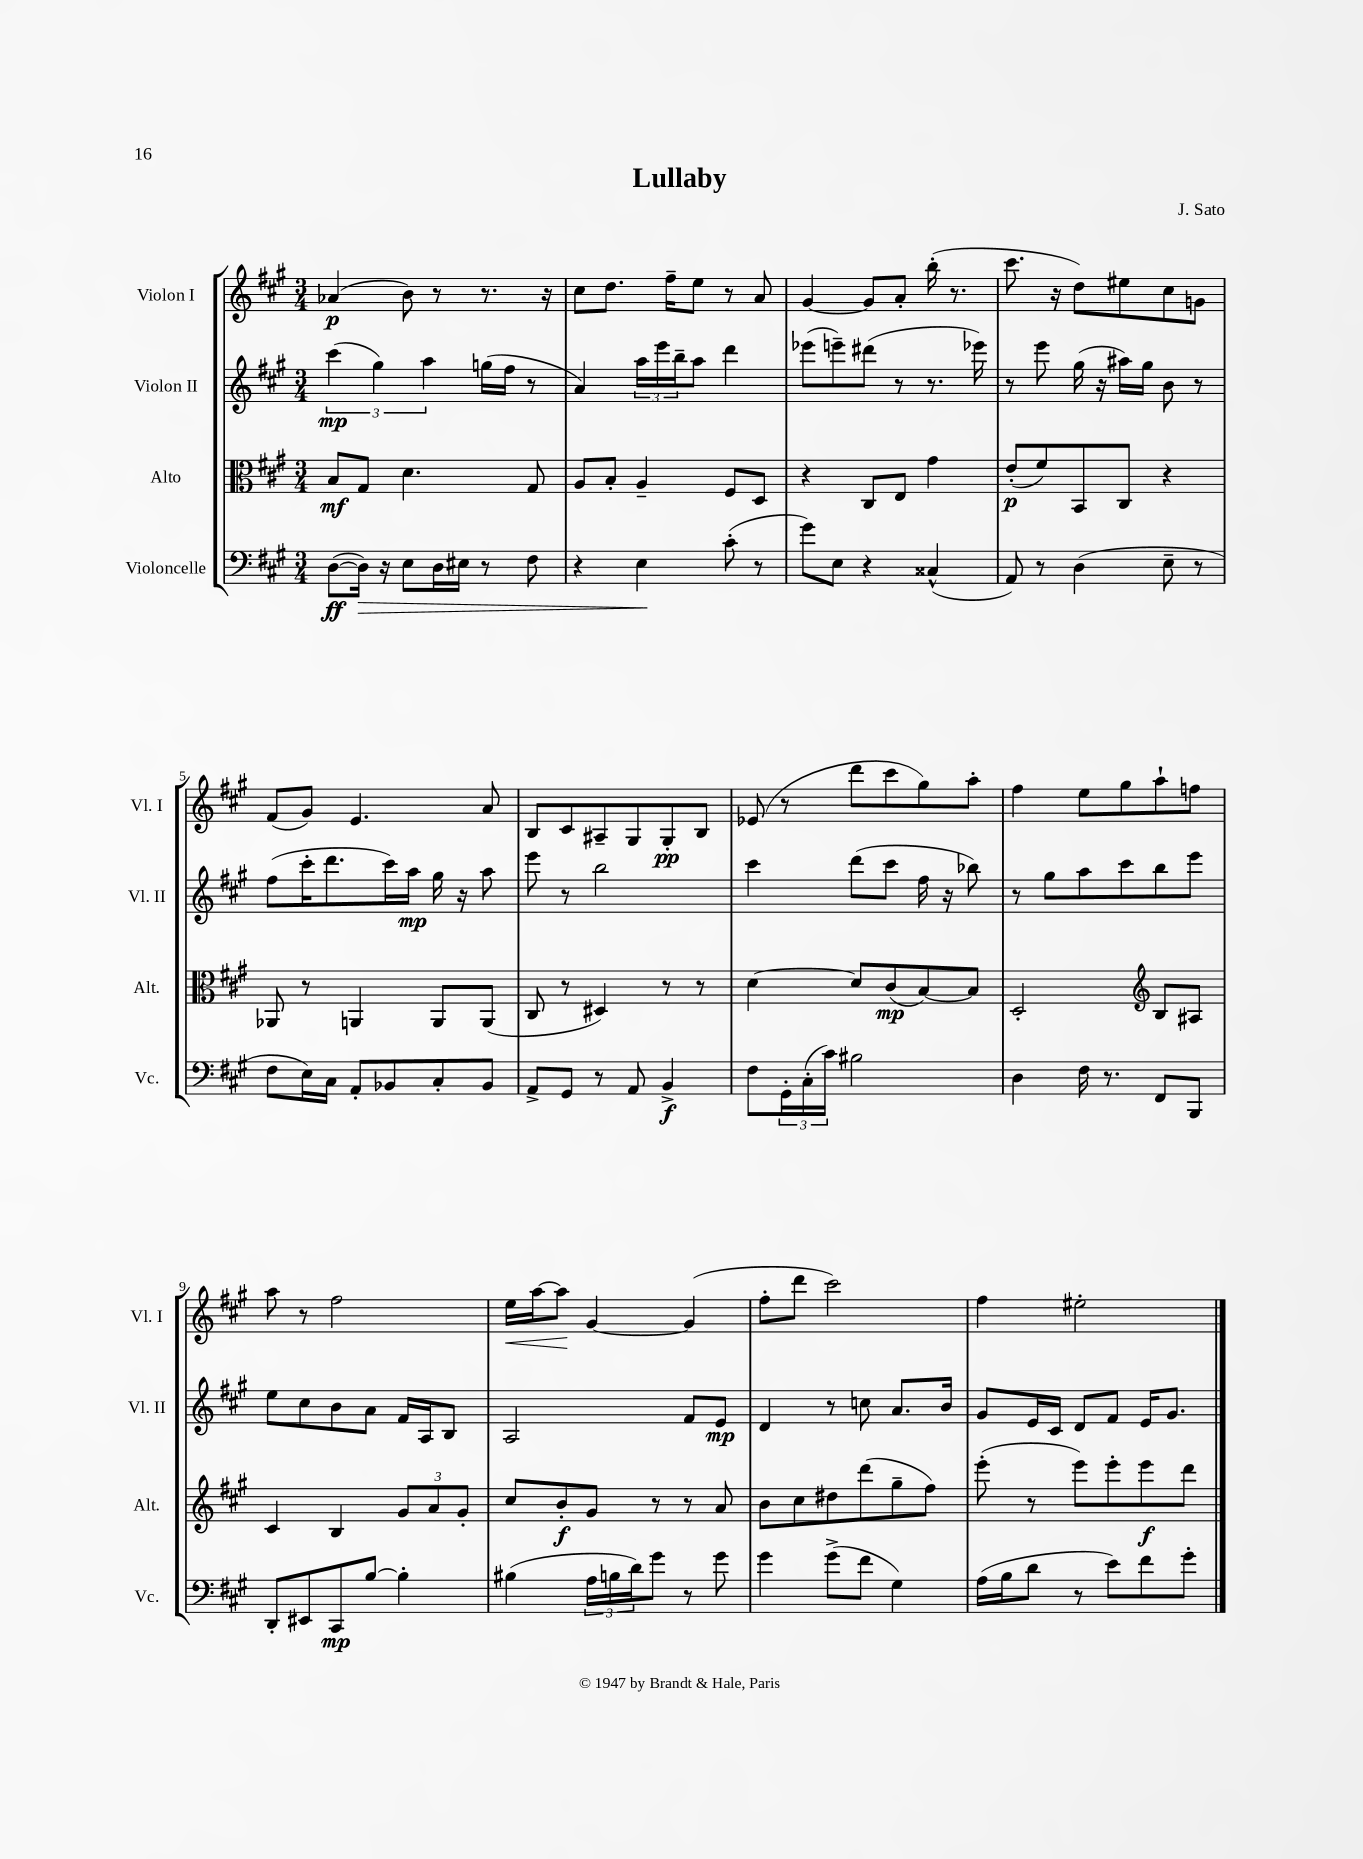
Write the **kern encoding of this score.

**kern	**kern	**kern	**kern
*staff4	*staff3	*staff2	*staff1
*clefF4	*clefC3	*clefG2	*clefG2
*k[f#c#g#]	*k[f#c#g#]	*k[f#c#g#]	*k[f#c#g#]
*M3/4	*M3/4	*M3/4	*M3/4
([8D\L	8B/L	(6ccc#\	(4a-/
16D\]Jk)	8G#/J	.	.
.	.	6gg#\)	.
16r	.	.	.
8E\L	4.d\	.	8b\)
.	.	6aa\	.
16D\L	.	.	8r
16E#\JJ	.	.	.
8r	.	(16gg\LL	8.r
.	.	16ff#\JJ	.
8F#\	8G#/	8r	.
.	.	.	16r
=	=	=	=
4r	8A/L	4a/)	8cc#\L
.	8B'/J	.	8.dd\J
4E\	4A~/	24aa\LL	.
.	.	24eee\	.
.	.	.	16ff#~\LK
.	.	24bb~\J	.
.	.	8aa\J	8ee\J
(8c#'\	8F#/L	4ddd\	8r
8r	8D/J	.	8a/
=	=	=	=
8g#\L)	4r	(8eee-\L	[4g#/
8E\J	.	8eee~\)	.
4r	8C#/L	(8ddd#\J	8g#/]L
.	8E/J	8r	8a'/J
(4C##^^/	4g#\	8.r	(16bb'\
.	.	.	8.r
.	.	16eee-\)	.
=	=	=	=
8AA/)	(8e'/L	8r	8.ccc#\
8r	8f#/)	8eee\	.
.	.	.	16r
(4D\	8BB/	(16gg#\	8dd\L)
.	.	16r	.
.	8C#/J	16aa#\LL)	8ee#\
.	.	16gg#\JJ	.
8E~\	4r	8b\	8cc#\
8r	.	8r	8g\J
=	=	=	=
8F#\L	8AA-/	(8ff#\L	(8f#/L
16E\L)	8r	16ccc#'\K	8g#/J)
16C#\JJ	.	8.ddd\	.
8AA'/L	4AA/	.	4.e/
8BB-/	.	16ccc#\L)	.
.	.	16aa\JJ	.
8C#'/	8AA/L	16gg#\	.
.	.	16r	.
8BB-/J	(8AA/J	8aa\	8a/
=	=	=	=
8AA^/L	8C#/	8eee\	8B/L
8GG#/J	8r	8r	8c#/
8r	4D#/)	2bb\	8A#~/
8AA/	.	.	8G#/
4BB^/	8r	.	8G#'/
.	8r	.	8B/J
=	=	=	=
8F#\L	[4d\	4ccc#\	(8e-/
24GG#'\L	.	.	8r
(24C#'\	.	.	.
24c#\JJ)	.	.	.
2B#\	8d/]L	(8ddd\L	8ddd\L
.	(8c#/	8ccc#\J	8ccc#\
.	[8B/)	16ff#\	8gg#\)
.	.	16r	.
.	8B/]J	8bb-\)	8aa'\J
=	=	=	=
4D\	2D'/	8r	4ff#\
.	.	8gg#\L	.
16F#\	.	8aa\	8ee\L
8.r	.	.	.
.	.	8ccc#\	8gg#\
*	*clefG2	*	*
8FF#/L	8B/L	8bb\	8aa`\
8BBB/J	8A#/J	8eee\J	8ff\J
=	=	=	=
8DD'/L	4c#/	8ee\L	8aa\
8EE#/	.	8cc#\	8r
8CC#/	4B/	8b\	2ff#\
[8B/J	.	8a\J	.
4B'\]	12g#/L	16f#/LL	.
.	.	16A/J	.
.	12a/	.	.
.	.	8B/J	.
.	12g#'/J	.	.
=	=	=	=
(4B#\	8cc#/L	2A/	16ee\LL
.	.	.	[16aa\J
.	8b'/	.	8aa\]J
24A\LL	8g#/J	.	[4g#/
24B\	.	.	.
24d\J)	.	.	.
8g#\J	8r	.	.
8r	8r	8f#/L	(4g#/]
8g#\	8a/	8e/J	.
=	=	=	=
4g#\	8b\L	4d/	8ff#'\L
.	8cc#\	.	8ddd\J
(8g#^\L	8dd#\	8r	2ccc#\)
8f#\J	(8ddd\	8cc\	.
4G#\)	8gg#~\	8.a/L	.
.	8ff#\J)	.	.
.	.	16b/Jk	.
=	=	=	=
(16A\LL	(8eee'\	8g#/L	4ff#\
16B\J	.	.	.
8d\J	8r	16e/L	.
.	.	16c#/JJ	.
8r	8eee\L)	8d/L	2ee#'\
8e\L)	8eee'\	8f#/J	.
8f#\	8eee\	16e/LK	.
.	.	8.g#/J	.
8g#'\J	8ddd\J	.	.
==	==	==	==
*-	*-	*-	*-
